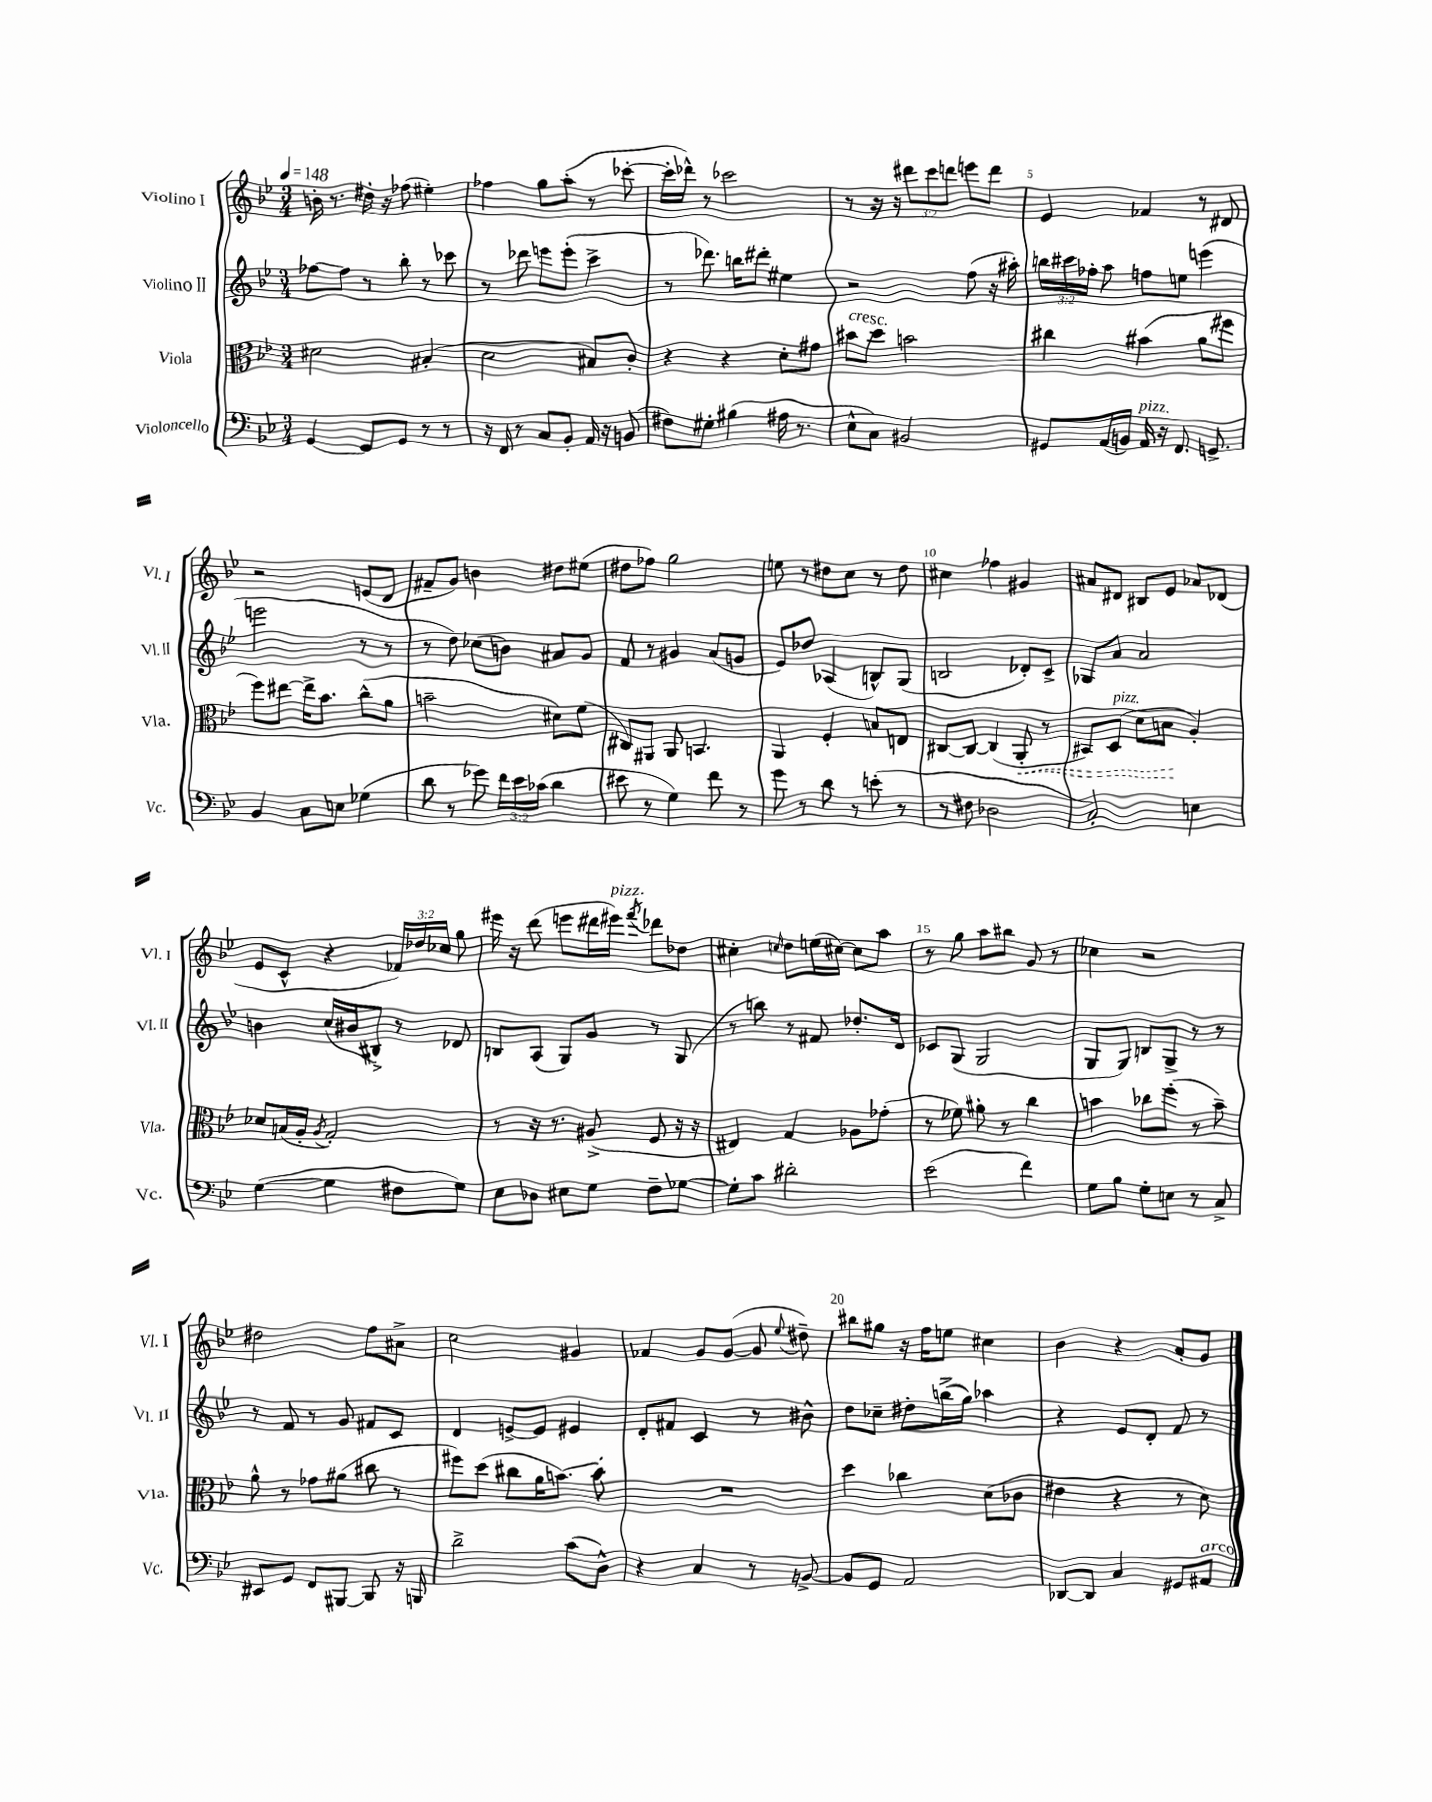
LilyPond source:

<<
\new StaffGroup <<
\new Staff = "s0" \with { instrumentName = "Violino I" shortInstrumentName = "Vl. I" } {
    \clef treble \key bes \major \numericTimeSignature \time 3/4 \override Staff.TupletNumber.text = #tuplet-number::calc-fraction-text \tempo 4 = 148
    \autoBeamOff b'16-. r8. dis''16-. r16 fes''8( eis''4-.) |
    fes''4 g''8[ a''8]-.( r8 ces'''8~-. |
    ces'''16[-. des'''16]-^) r8 ces'''2 |
    r8 r16 r16 \tuplet 3/2 { dis'''8[ c'''8 d'''8] } e'''8[ d'''8] |
    ees'4 fes'4 r8 dis'8 |
    r2 e'8[( d'8] |
    fis'8[-- g'8]) b'4 dis''8[ eis''8]( |
    dis''8[ fes''8]) g''2 |
    e''8 r8 dis''8[ c''8] r8 dis''8 |
    cis''4 fes''4 gis'4 |
    ais'8[ dis'8] bis8[ ees'8] aes'8[ des'8]( |
    ees'8[ c'8]-^ r4 \tuplet 3/2 { fes'16[) des''16 ces''16] } g''8 |
    eis'''16 r16 d'''8( e'''8[ dis'''16 eis'''16]^\markup { \italic "pizz." }) \acciaccatura { f'''8 } des'''8[ des''8] |
    cis''4-. \grace { c''16 } d''8[ e''16( cis''16]~) cis''8[ a''8] |
    r8 g''8 a''8[ bis''8] g'8 r8 |
    ces''4 r2 |
    dis''2 f''8[ ais'8]-> |
    c''2 gis'4 |
    fes'4 g'8[ g'8]~( g'8 \appoggiatura { ees''8 } dis''8--) |
    bis''8[ gis''8] r16 f''16[ e''8] cis''4 |
    bes'4 r4 a'8[-. g'8] \bar "|." |
}
\new Staff = "s1" \with { instrumentName = "Violino II" shortInstrumentName = "Vl. II" } {
    \clef treble \key bes \major \numericTimeSignature \time 3/4 \override Staff.TupletNumber.text = #tuplet-number::calc-fraction-text
    \autoBeamOff fes''8[~ fes''8] r8 bes''8-. r8 ces'''8 |
    r8 des'''8 e'''8[ e'''8]-.( c'''4-> |
    r8 des'''8.) b''16[ dis'''8]-. eis''4 |
    r2 f''8( r16 ais''16-.) |
    \tuplet 3/2 { b''16[ cis'''16 fes''16]-. } a''8 f''8[ e''8] e'''4( |
    e'''2 r8 r8 |
    r8 d''8) ces''8[( b'8]) ais'8[ g'8] |
    f'8 r8 gis'4 a'8[( g'8] |
    ees'8[) des''8] aes4( b8[-^) g8]( |
    b2 des'8[-.) c'8]-> |
    ges8[ a'8] a'2 |
    b'4 c''16[( bis'16 bis8]->) r8 des'8 |
    b8[ a8]( g8[) g'8] r8 g8( |
    r8 b''8) r8 fis'8 des''8.[-. d'16] |
    ces'8[ g8]( g2 |
    g8[ g8]) b8[ g8]-> r8 r8 |
    r8 f'8 r8 g'8 fis'8[ c'8] |
    d'4 e'8[~-> e'8] eis'4 |
    d'8[-. fis'8] c'4 r8 bis'8-^ |
    d''8[ ces''8]-- dis''8[-. b''16->( g''16]) aes''4 |
    r4 ees'8[ d'8]-. f'8 r8 \bar "|." |
}
\new Staff = "s2" \with { instrumentName = "Viola" shortInstrumentName = "Vla." } {
    \clef alto \key bes \major \numericTimeSignature \time 3/4
    \autoBeamOff dis'2 bis4-.( |
    d'2 bis8[) c'8]-. |
    r4 r4 d'8[-. gis'8] |
    bis'8[^\markup { \italic "cresc." } d''8] b'2 |
    cis''4 bis'4( a'8[ fis''8] |
    f''8[) eis''8]~ eis''16[-> bes'8.] c''8[-^( a'8] |
    b'2-- dis'8[) f'8]( |
    cis8[) ais,8] ais,8 b,4. |
    a,4 f4-. b8[ e8] |
    cis8[~ cis8]~ cis4( \once \override Hairpin.style = #'dashed-line a,8-.\< r8 |
    bis,8[) d8]^\markup { \italic "pizz." }( d'8[ b8]\! a4-.) |
    des'8[ b16( a16]-. \acciaccatura { a8 } g2-.) |
    r8 r16 r8. ais8->( f8 r16 r16 |
    eis4) g4 aes8[ ges'8]-.( |
    r8 fes'8) ais'8-. r8 c''4 |
    b'4 ces''8[ f''8]-.( r8 b'8--) |
    a'8-^ r8 ges'8[ ais'8]( cis''8 r8 |
    fis''8[) d''8]( cis''8[ a'16 b'8.]~) b'8-. |
    R2. |
    d''4 ces''4 d'8[( ces'8] |
    eis'4 r4 r8 d'8) \bar "|." |
}
\new Staff = "s3" \with { instrumentName = "Violoncello" shortInstrumentName = "Vc." } {
    \clef bass \key bes \major \numericTimeSignature \time 3/4 \override Staff.TupletNumber.text = #tuplet-number::calc-fraction-text
    \autoBeamOff g,4~ g,8[ g,8] r8 r8 |
    r16 f,16 r8 c8[ bes,8]-. a,16 r16 b,8( |
    fis8[) gis8]-. bis4( ais16 r8. |
    ees8[-^ c8]) bis,2 |
    gis,8[ a,16( b,16]) a,16^\markup { \italic "pizz." } r16 f,8. g,8.-> |
    bes,4 c8[ e8] ges4( |
    d'8 r8 ges'8) \tuplet 3/2 { f'16[ ees'16 ces'16]( } d'4 |
    eis'8 r8 g4) f'8 r8 |
    g'8 r8 d'8 r8 e'8-.( r8 |
    r8 fis8 des2 |
    c2-.) e4 |
    g4~( g4 fis8[ g8]) |
    ees8[ des8] eis8[ g8] f8[-- ges8]~ |
    ges8[-. c'8] dis'2-. |
    ees'2( f'4) |
    g8[ bes8] g8[-. e8] r8 c8-> |
    eis,8[ g,8] f,8[ bis,,8]~ bis,,8 r16 b,,16 |
    d'2-> c'8[( d8]-^) |
    r4 c4 r8 b,8~-> |
    b,8[ g,8] a,2 |
    des,8[~ des,8] c4 gis,8[ ais,8]^\markup { \italic "arco" } \bar "|." |
}
>>
>>
\layout { \context { \Score \override BarNumber.break-visibility = ##(#f #t #t) barNumberVisibility = #(every-nth-bar-number-visible 5) } }
